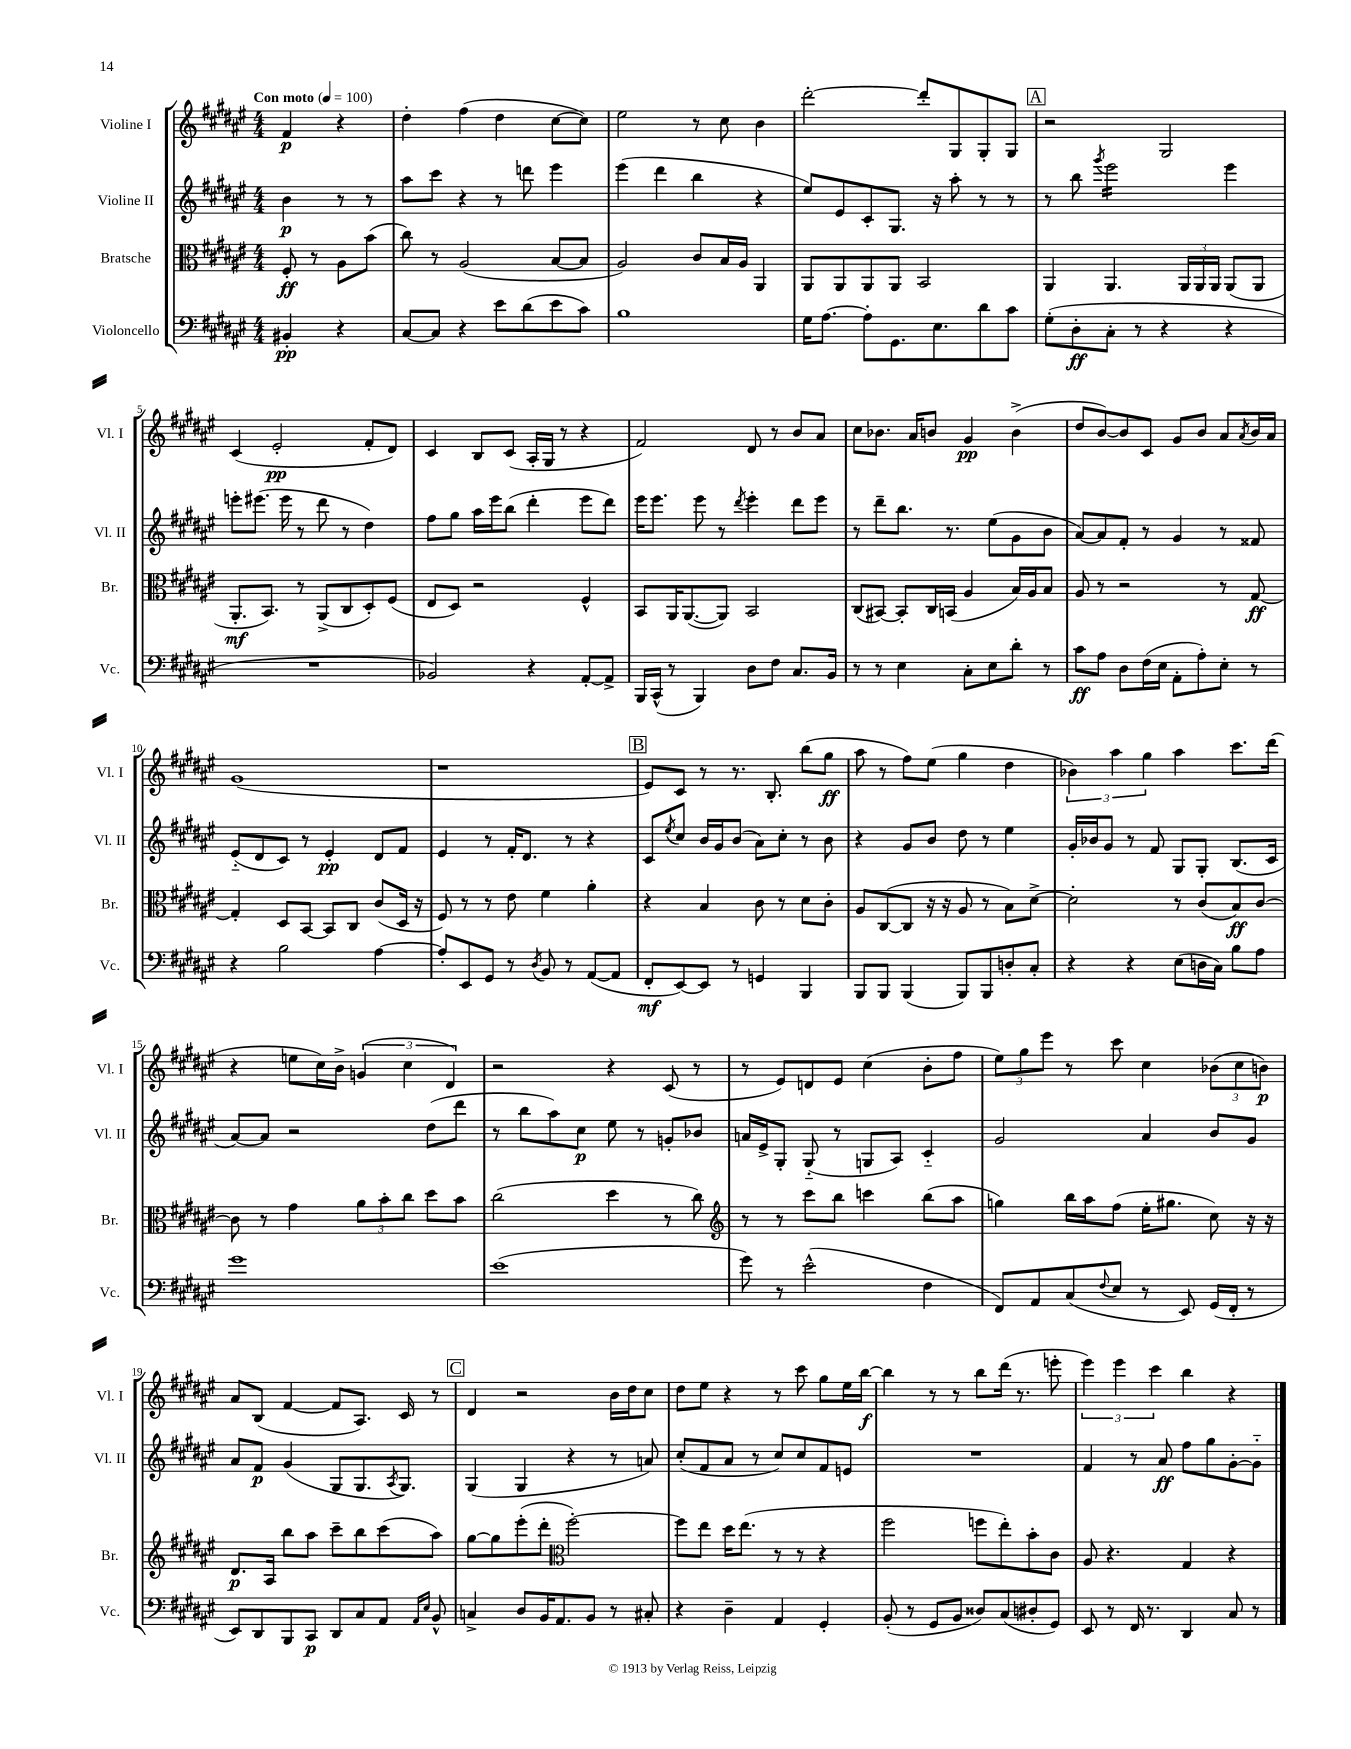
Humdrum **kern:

**kern	**kern	**kern	**kern
*staff4	*staff3	*staff2	*staff1
*clefF4	*clefC3	*clefG2	*clefG2
*k[f#c#g#d#a#e#]	*k[f#c#g#d#a#e#]	*k[f#c#g#d#a#e#]	*k[f#c#g#d#a#e#]
*M4/4	*M4/4	*M4/4	*M4/4
*MM100	*MM100	*MM100	*MM100
4BB#'	8F#'	4b	4f#
.	8r	.	.
4r	8A#	8r	4r
.	(8b	8r	.
=	=	=	=
[8C#	8cc#)	8aa#	4dd#'
8C#]	8r	8ccc#	.
4r	(2A#	4r	(4ff#
8e#	.	8r	4dd#
(8d#	.	8ddd	.
8e#	[8B	4eee#	[8cc#
8c#)	8B]	.	8cc#])
=	=	=	=
1B	2A#)	(4eee#	2ee#
.	.	4ddd#	.
.	8c#	4bb	8r
.	16B	.	8cc#
.	16A#	.	.
.	4AA#	4r	4b
=	=	=	=
16G#	8AA#	8ee#)	[2ddd#'
[8.A#	.	.	.
.	8AA#	8e#	.
8A#']	8AA#	8c#'	.
8.GG#	8AA#	8.G#	.
.	2BB	.	8ddd#']
8.E#	.	16r	.
.	.	8aa#'	8G#
8d#	.	8r	8G#'
8c#	.	8r	8G#
=	=	=	=
(8G#'	4AA#	8r	2r
8D#'	.	8bb	.
.	.	8qggg#	.
8C#'	4.AA#	2eee#	.
8r	.	.	.
4r	.	.	2G#
.	24AA#	.	.
.	24AA#	.	.
.	24AA#	.	.
4r	(8AA#	4eee#	.
.	8AA#	.	.
=	=	=	=
1r	8.AA#'	8eee'	(4c#
.	.	(8.eee#	.
.	8.BB)	.	.
.	.	.	2e#'
.	.	16eee#	.
.	8r	8r	.
.	(8AA#^	8ddd#	.
.	8C#	8r	.
.	8D#')	4dd#)	8f#'
.	(8F#	.	8d#)
=	=	=	=
2BB-)	8E#	8ff#	4c#
.	8D#)	8gg#	.
.	2r	16aa#	8B
.	.	16eee#	.
.	.	(8bb	(8c#
4r	.	4ddd#'	16A#'
.	.	.	16G#
.	.	.	8r
[8AA#'	4F#^^	8eee#	4r
8AA#^]	.	8ddd#)	.
=	=	=	=
16BBB	8BB	16eee#	2f#)
(16CC#^^	.	8.eee#	.
8r	16AA#	.	.
.	([8.AA#	.	.
4BBB)	.	8eee#	.
.	8AA#])	8r	.
.	.	8qddd#	.
8D#	2BB	4eee#'	8d#
8F#	.	.	8r
8.C#	.	8ddd#	8b
.	.	8eee#	8a#
16BB	.	.	.
=	=	=	=
8r	(8C#	8r	8cc#
8r	[8BB#)	8ddd#~	8.b-
4E#	8BB#']	8.bb	.
.	.	.	16a#
.	16C#	.	8b
.	(16BB	8.r	.
8C#'	4A#	.	4g#
8E#	.	(8ee#	.
8d#'	16B)	8g#	(4b^
.	16A#	.	.
8r	8B	8b	.
=	=	=	=
8c#	8A#	[8a#)	8dd#
8A#	8r	8a#]	[8b)
8D#	2r	8f#'	8b]
(16F#	.	8r	8c#
16E#	.	.	.
8AA#'	.	4g#	8g#
8A#')	.	.	8b
8E#'	8r	8r	8a#
.	.	.	8qa#
8r	[8G#	8f##	16b
.	.	.	16a#
=	=	=	=
4r	4G#']	(8e#'~	(1g#
.	.	8d#	.
2B	8D#	8c#)	.
.	[8BB	8r	.
.	8BB]	4e#'	.
.	8C#	.	.
[4A#	(8c#	8d#	.
.	16D#	8f#	.
.	16r	.	.
=	=	=	=
8A#']	8F#)	4e#	1r
8EE#	8r	.	.
8GG#	8r	8r	.
8r	8e#	16f#'	.
.	.	8.d#	.
8qD#	.	.	.
8BB	4f#	.	.
8r	.	8r	.
([8AA#	4a#'	4r	.
8AA#]	.	.	.
=	=	=	=
8FF#'	4r	8c#	8e#)
.	.	8qee#	.
[8EE#)	.	8cc#	8c#
8EE#]	4B	16b	8r
.	.	16g#	.
8r	.	(8b	8.r
4GG	8c#	8a#)	.
.	.	.	8.B'
.	8r	8cc#'	.
4BBB	8d#	8r	(8bb
.	8c#'	8b	8gg#
=	=	=	=
8BBB	8A#	4r	8aa#
8BBB	([8C#	.	8r
(4BBB	8C#]	8g#	8ff#)
.	16r	8b	(8ee#
.	16r	.	.
8BBB)	8A#	8dd#	4gg#
8BBB	8r	8r	.
8D'	8B)	4ee#	4dd#
8C#'	[8d#^	.	.
=	=	=	=
4r	2d#']	16g#'	6b-)
.	.	16b-	.
.	.	8g#	.
.	.	.	6aa#
4r	.	8r	.
.	.	.	6gg#
.	.	8f#	.
(8E#	8r	8G#	4aa#
16D	(8c#	8G#'	.
16C#)	.	.	.
8B	8B)	(8.B	8.ccc#
8A#	[8c#	.	.
.	.	16c#	(16ddd#
=	=	=	=
1g#	8c#]	[8a#)	4r
.	8r	8a#]	.
.	4g#	2r	8ee
.	.	.	16cc#)
.	.	.	16b^
.	12a#	.	(6g
.	12b'	.	.
.	12cc#	.	6cc#
.	8dd#	(8dd#	.
.	.	.	6d#)
.	8b	8ddd#	.
=	=	=	=
(1e#	(2cc#	8r	2r
.	.	8bb	.
.	.	8aa#)	.
.	.	8cc#	.
.	4dd#	8ee#	4r
.	.	8r	.
.	8r	8g'	(8c#
.	8cc#)	8b-	8r
=	=	=	=
*	*clefG2	*	*
8g#)	8r	16a	8r
.	.	16e#^	.
8r	8r	8G#'	8e#)
(2e#^^	8ccc#	(8G#'~	8d
.	8bb	8r	8e#
.	4ccc	8G	(4cc#
.	.	8A#)	.
4F#	(8bb	4c#'~	8b'
.	8aa#	.	8ff#
=	=	=	=
8FF#)	4gg)	2g#	12ee#)
.	.	.	12gg#
8AA#	.	.	.
.	.	.	12eee#
(8C#	16bb	.	8r
.	16aa#	.	.
8qqF#	.	.	.
8E#	(8ff#	.	8ccc#
8r	16ee#'	4a#	4cc#
.	8.gg#	.	.
8EE#)	.	.	.
(16GG#	8cc#)	8b	(12b-
16FF#'	.	.	.
.	.	.	12cc#
8r	16r	8g#	.
.	.	.	12b)
.	16r	.	.
=	=	=	=
8EE#)	8.d#	8a#	8a#
8DD#	.	8f#	(8B
.	16A#	.	.
8BBB	8bb	(4g#	[4f#
8CC#	8aa#	.	.
8DD#	8ccc#~	8G#	8f#]
8C#	8bb	8.G#	8.A#)
8AA#	(8ccc#	.	.
.	.	8qA#	.
.	.	8.G#)	16c#
16qqAA#	.	.	.
16qqE#	.	.	.
8BB^^	8aa#)	.	8r
=	=	=	=
4C^	[8gg#	(4G#	4d#
.	8gg#]	.	.
8D#	(8eee#'	4G#	2r
16BB	8ddd#'	.	.
8.AA#	.	.	.
*	*clefC3	*	*
.	[2ff#')	4r	.
8BB	.	.	.
8r	.	8r	16b
.	.	.	16dd#
8C#'	.	8a)	8cc#
=	=	=	=
4r	8ff#]	(8cc#'	8dd#
.	8ee#	8f#	8ee#
4D#~	16dd#	8a#	4r
.	(8.ee#	.	.
.	.	8r	.
4AA#	8r	8cc#)	8r
.	8r	8cc#	8ccc#
4GG#'	4r	8f#	8gg#
.	.	8e	16ee#
.	.	.	[16bb
=	=	=	=
(8BB'	2ff#	1r	4bb]
8r	.	.	.
8GG#	.	.	8r
8BB	.	.	8r
8D##)	8ff	.	8bb
(8C#	8ee#')	.	(16ddd#
.	.	.	8.r
8D#'	8b'	.	.
8GG#)	8c#	.	8eee'
=	=	=	=
8EE#	8A#	4f#	6eee#)
8r	4.r	.	.
.	.	.	6eee#
16FF#	.	8r	.
8.r	.	.	.
.	.	.	6ccc#
.	.	8a#	.
4DD#	4G#	8ff#	4bb
.	.	8gg#	.
8C#	4r	[8g#'	4r
8r	.	8g#'~]	.
==	==	==	==
*-	*-	*-	*-
